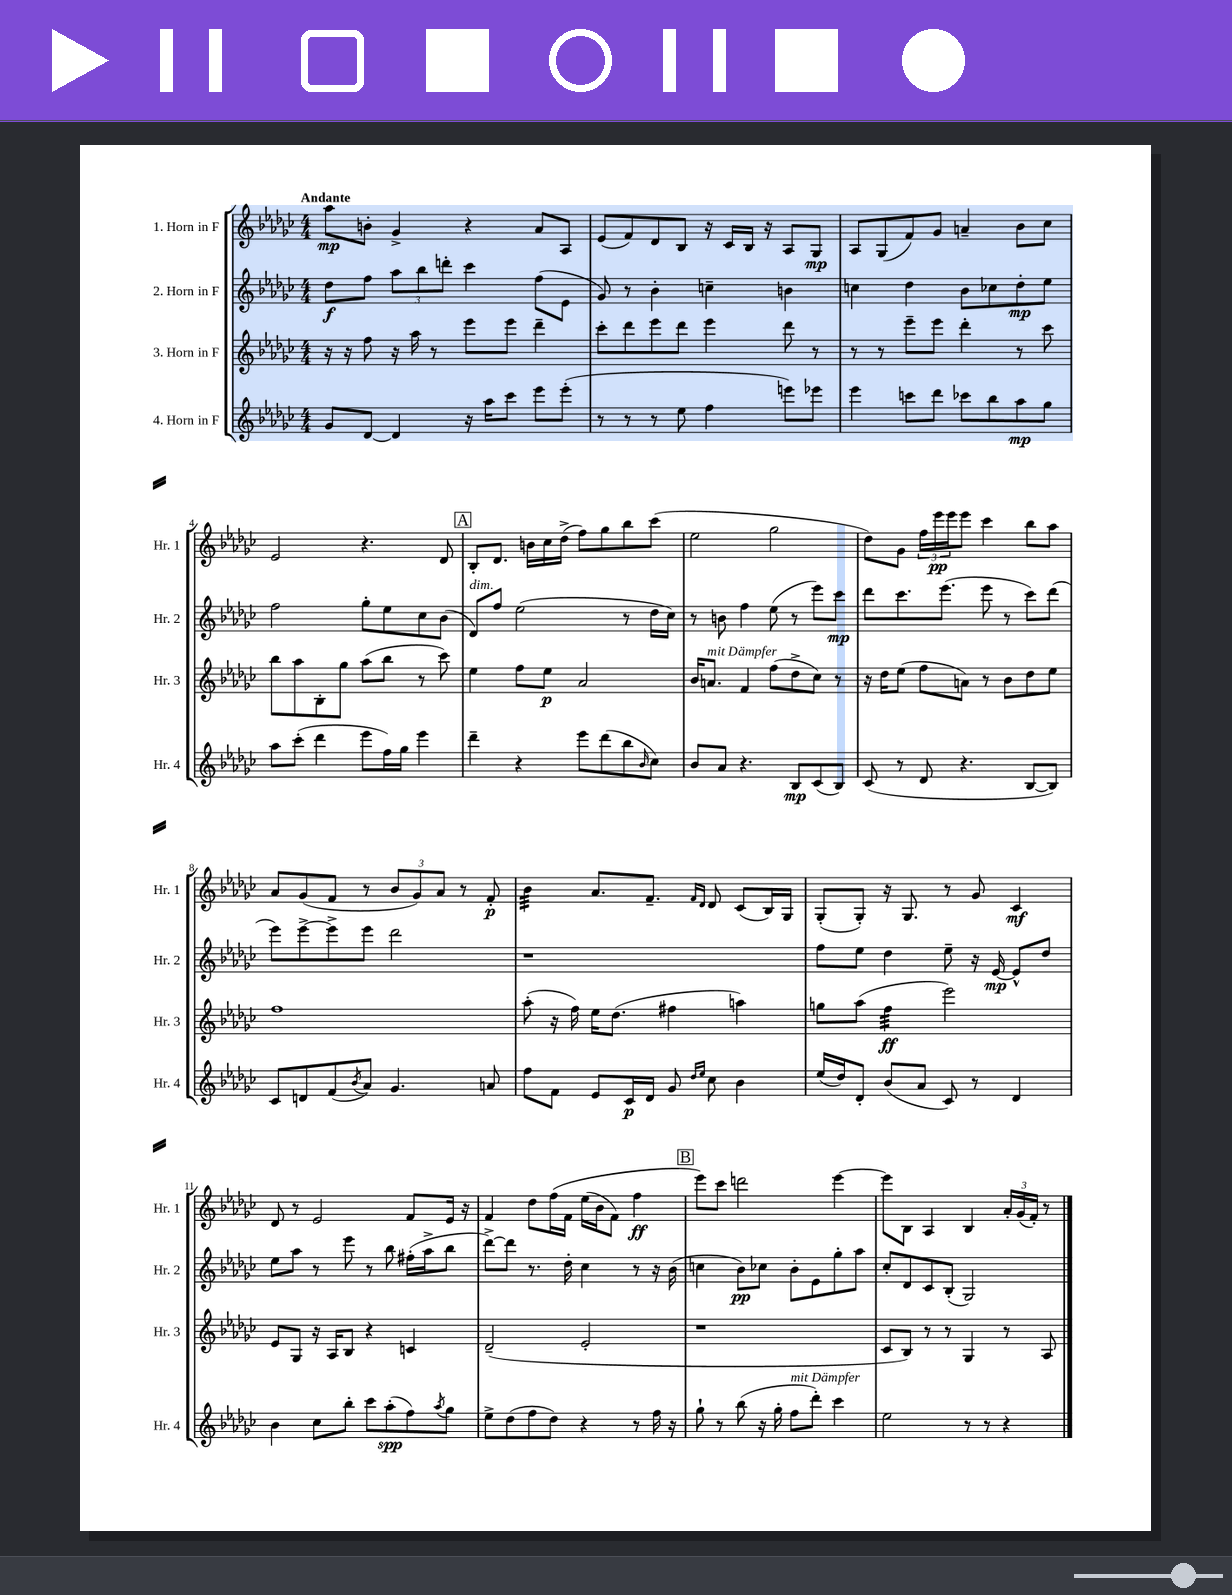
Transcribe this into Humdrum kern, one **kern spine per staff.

**kern	**dynam	**kern	**dynam	**kern	**dynam	**kern	**dynam
*part4	*part4	*part3	*part3	*part2	*part2	*part1	*part1
*staff4	*staff4	*staff3	*staff3	*staff2	*staff2	*staff1	*staff1
*I"4. Horn in F	*	*I"3. Horn in F	*	*I"2. Horn in F	*	*I"1. Horn in F	*
*I'Hr. 4	*	*I'Hr. 3	*	*I'Hr. 2	*	*I'Hr. 1	*
*clefG2	*	*clefG2	*	*clefG2	*	*clefG2	*
*k[b-e-a-d-g-c-]	*	*k[b-e-a-d-g-c-]	*	*k[b-e-a-d-g-c-]	*	*k[b-e-a-d-g-c-]	*
*M4/4	*	*M4/4	*	*M4/4	*	*M4/4	*
=1	=1	=1	=1	=1	=1	=1	=1
!	!	!	!	!	!	!LO:TX:a:B:t=Andante	!
8g-/L	.	16r	.	8dd-\L	f	8aa-\L	mp
.	.	16r	.	.	.	.	.
[8d-/J	.	8ff\	.	8ff\J	.	8bn'\J	.
4d-/]	.	16r	.	12aa-\L	.	4g-^/	.
.	.	16aa-\	.	.	.	.	.
.	.	.	.	12bb-\	.	.	.
.	.	8r	.	.	.	.	.
.	.	.	.	12dddn'\J	.	.	.
16r	.	8eee-\L	.	4ccc-\	.	4r	.
16aa-\KL	.	.	.	.	.	.	.
8ccc-\J	.	8eee-\J	.	.	.	.	.
8eee-\L	.	4ddd-~\	.	(8ff\L	.	8a-/L	.
(8eee-'\J	.	.	.	8e-\J	.	8A-/J	.
=2	=2	=2	=2	=2	=2	=2	=2
8r	.	8ccc-'\L	.	8g-/)	.	(8e-/L	.
8r	.	8ddd-\	.	8r	.	8f/)	.
8r	.	8eee-\	.	4b-'\	.	8d-/	.
8ee-\	.	8ddd-\J	.	.	.	8B-/J	.
4ff\	.	4eee-\	.	4ccn~\	.	16r	.
.	.	.	.	.	.	16c-/LL	.
.	.	.	.	.	.	16B-/JJ	.
.	.	.	.	.	.	16r	.
8eeen\L)	.	8ddd-\	.	4bn\	.	8A-/L	.
8eee-X\J	.	8r	.	.	.	8G-/J	mp
=3	=3	=3	=3	=3	=3	=3	=3
4eee-\	.	8r	.	4ccn\	.	8A-/L	.
.	.	8r	.	.	.	(8G-/	.
8cccn\L	.	8eee-~\L	.	4dd-\	.	8f/)	.
8ddd-\J	.	8eee-\J	.	.	.	8g-/J	.
8ccc-X\L	.	4ddd-'\	.	8b-\L	.	4an~/	.
8bb-\	.	.	.	8cc-X\	.	.	.
8aa-\	mp	8r	.	8dd-'\	mp	8b-\L	.
8gg-\J	.	8ccc-\	.	8ee-\J	.	8cc-\J	.
!!LO:LB:g=z
=4	=4	=4	=4	=4	=4	=4	=4
8aa-\L	.	8bb-\L	.	2ff\	.	2e-/	.
(8ccc-'\J	.	8aa-\	.	.	.	.	.
4ddd-\	.	8B-'\	.	.	.	.	.
.	.	8gg-\J	.	.	.	.	.
8eee-\L	.	(8aa-\L	.	8gg-'\L	.	4.r	.
16ff\L)	.	8bb-\J	.	8ee-\	.	.	.
16gg-\JJ	.	.	.	.	.	.	.
4eee-\	.	8r	.	8cc-\	.	.	.
.	.	8ccc-\)	.	(8b-\J	.	8d-/	.
!!LO:REH:place=s1:t=A
=5	=5	=5	=5	=5	=5	=5	=5
!	!	!	!	!LO:TX:a:i:t=dim.	!	!	!
4ddd-~\	.	4ee-\	.	8d-/L)	.	8B-'/L	.
.	.	.	.	8ff/J	.	8.d-/J	.
4r	.	8ff\L	.	(2ee-\	.	.	.
.	.	.	.	.	.	16bn\LL	.
.	.	8ee-\J	p	.	.	16cc-\	.
.	.	.	.	.	.	(16dd-^\JJ	.
8eee-\L	.	2a-/	.	.	.	8ff\L)	.
(8ddd-\	.	.	.	.	.	8gg-\	.
8bb-\	.	.	.	8r	.	8bb-\	.
16qqb-/	.	.	.	.	.	.	.
8cc-\J)	.	.	.	16dd-\LL	.	(8ccc-\J	.
.	.	.	.	16cc-\JJ)	.	.	.
=6	=6	=6	=6	=6	=6	=6	=6
8b-/L	.	16b-/KL	.	8r	.	2ee-\	.
!	!	!LO:TX:a:i:t=mit Dämpfer	!	!	!	!	!
.	.	8.an/J	.	.	.	.	.
8a-/J	.	.	.	8bn\	.	.	.
4.r	.	4f/	.	4ff\	.	.	.
.	.	(8ff\L	.	(8ee-\	.	2gg-\	.
8B-/L	mp	8dd-^\	.	8r	.	.	.
(8c-/	.	8cc-\J)	.	8eee-\L)	.	.	.
8B-/J)	.	8r	.	8ccc-\J	mp	.	.
=7	=7	=7	=7	=7	=7	=7	=7
(8c-/	.	16r	.	8ddd-\L	.	8dd-\L)	.
.	.	16dd-\KL	.	.	.	.	.
8r	.	(8ee-\J	.	8.ccc-\	.	8g-\J	.
8d-/	.	8ff\L	.	.	.	24ff\LL	.
.	.	.	.	.	.	24eee-\	pp
.	.	.	.	(8.eee-\J	.	.	.
.	.	.	.	.	.	24eee-\J	.
4.r	.	8an\J)	.	.	.	8eee-\J	.
.	.	8r	.	8eee-\	.	4ccc-\	.
.	.	8b-\L	.	8r	.	.	.
[8B-/L	.	8dd-\	.	8ccc-\L)	.	8bb-\L	.
8B-/J])	.	8ee-\J	.	(8ddd-\J	.	8aa-\J	.
!!LO:LB:g=z
=8	=8	=8	=8	=8	=8	=8	=8
8c-/L	.	1ff	.	8eee-\L)	.	8a-/L	.
8dn/	.	.	.	[8eee-^\	.	(8g-/	.
(8f/	.	.	.	8eee-^\]	.	8f/J	.
8qb-/	.	.	.	.	.	.	.
8a-/J)	.	.	.	8eee-\J	.	8r	.
4.g-/	.	.	.	2ddd-\	.	12b-/L	.
.	.	.	.	.	.	12g-/)	.
.	.	.	.	.	.	12a-/J	.
.	.	.	.	.	.	8r	.
8an/	.	.	.	.	.	8f'/	p
=9	=9	=9	=9	=9	=9	=9	=9
*	*	*	*	*	*	*tremolo	*
8ff\L	.	(8aa-'\	.	1r	.	32b-\LLL	.
.	.	.	.	.	.	32b-\	.
.	.	.	.	.	.	32b-\	.
.	.	.	.	.	.	32b-\	.
8f\J	.	16r	.	.	.	32b-\	.
.	.	.	.	.	.	32b-\	.
.	.	16ff\)	.	.	.	32b-\	.
.	.	.	.	.	.	32b-\JJJ	.
*	*	*	*	*	*	*Xtremolo	*
8e-/L	.	16ee-\KL	.	.	.	8.a-/L	.
.	.	(8.dd-\J	.	.	.	.	.
16c-/L	p	.	.	.	.	.	.
16d-/JJ	.	.	.	.	.	8.f~/J	.
8g-/	.	4ff#X\	.	.	.	.	.
16qqdd-/LL	.	.	.	.	.	16qqf/LL	.
16qqee-/JJ	.	.	.	.	.	16qqd-/JJ	.
8cc-\	.	.	.	.	.	8d-/	.
4b-\	.	4aan\)	.	.	.	(8c-/L	.
.	.	.	.	.	.	16B-/L)	.
.	.	.	.	.	.	16G-/JJ	.
=10	=10	=10	=10	=10	=10	=10	=10
(16ee-/LL	.	8ggn\L	.	8ff\L	.	(8G-'/L	.
16dd-/J)	.	.	.	.	.	.	.
8d-'/J	.	(8aa-\J	.	8ee-\J	.	8G-'/J)	.
*	*	*tremolo	*	*	*	*	*
(8b-/L	.	32ff\LLL	ff	4dd-\	.	16r	.
.	.	32ff\	.	.	.	.	.
.	.	32ff\	.	.	.	8.G-/	.
.	.	32ff\	.	.	.	.	.
8a-/J	.	32ff\	.	.	.	.	.
.	.	32ff\	.	.	.	.	.
.	.	32ff\	.	.	.	.	.
.	.	32ff\JJJ	.	.	.	.	.
*	*	*Xtremolo	*	*	*	*	*
8c-/)	.	2eee-\)	.	8ee-~\	.	8r	.
8r	.	.	.	16r	.	8g-/	.
.	.	.	.	[16e-/	mp	.	.
4d-/	.	.	.	8e-^^/L]	.	4c-/	mf
.	.	.	.	8dd-/J	.	.	.
!!LO:LB:g=z
=11	=11	=11	=11	=11	=11	=11	=11
4b-\	.	8e-/L	.	8ee-\L	.	8d-/	.
.	.	8G-/J	.	8aa-\J	.	8r	.
8cc-\L	.	16r	.	8r	.	2e-/	.
.	.	16A-/KL	.	.	.	.	.
8bb-'\J	.	8B-/J	.	8eee-\	.	.	.
8ccc-\L	.	4r	.	8r	.	.	.
(8aa-'\	spp	.	.	8bb-\	.	.	.
8ff\)	.	4cn/	.	(16ff#X'\LL	.	8f/L	.
.	.	.	.	16aa-^\J	.	.	.
8qaa-/	.	.	.	.	.	.	.
8gg-\J	.	.	.	8bb-\J	.	16e-/Jk	.
.	.	.	.	.	.	16r	.
=12	=12	=12	=12	=12	=12	=12	=12
8ee-^\L	.	(2d-~/	.	[8ddd-^\L)	.	4f/	.
(8dd-\	.	.	.	8ddd-\J]	.	.	.
8ff\	.	.	.	8.r	.	8dd-\L	.
8dd-\J)	.	.	.	.	.	(16ff\L	.
.	.	.	.	16dd-'\	.	16f\JJ	.
4r	.	2e-'/	.	4cc-\	.	(16ee-\LL	.
.	.	.	.	.	.	16b-\J	.
.	.	.	.	.	.	8f\J)	.
8r	.	.	.	8r	.	4ff\	ff
16ff\	.	.	.	16r	.	.	.
16r	.	.	.	(16b-\	.	.	.
!!LO:REH:place=s1:t=B
=13	=13	=13	=13	=13	=13	=13	=13
8gg-`\	.	1r	.	4ccn\	.	8eee-\L)	.
8r	.	.	.	.	.	8ccc-\J	.
(8bb-\	.	.	.	8b-\L)	pp	2dddn\	.
16r	.	.	.	8cc-X\J	.	.	.
16gg-'\	.	.	.	.	.	.	.
!LO:TX:a:i:t=mit Dämpfer	!	!	!	!	!	!	!
8ff\L	.	.	.	8b-'\L	.	.	.
8ddd-'\J)	.	.	.	8e-\	.	.	.
4ccc-\	.	.	.	8gg-'\	.	[4eee-\	.
.	.	.	.	8aa-\J	.	.	.
=14	=14	=14	=14	=14	=14	=14	=14
2ee-\	.	8c-/L	.	8cc-'/L	.	8eee-\L]	.
.	.	8B-/J)	.	8d-/	.	8B-\J	.
.	.	8r	.	8c-/	.	4A-/	.
.	.	8r	.	(8B-'/J	.	.	.
8r	.	4G-/	.	2G-/)	.	4B-/	.
8r	.	.	.	.	.	.	.
4r	.	8r	.	.	.	24a-'/LL	.
.	.	.	.	.	.	(24g-/	.
.	.	.	.	.	.	24f'/JJ)	.
.	.	8A-/	.	.	.	8r	.
==	==	==	==	==	==	==	==
*-	*-	*-	*-	*-	*-	*-	*-
